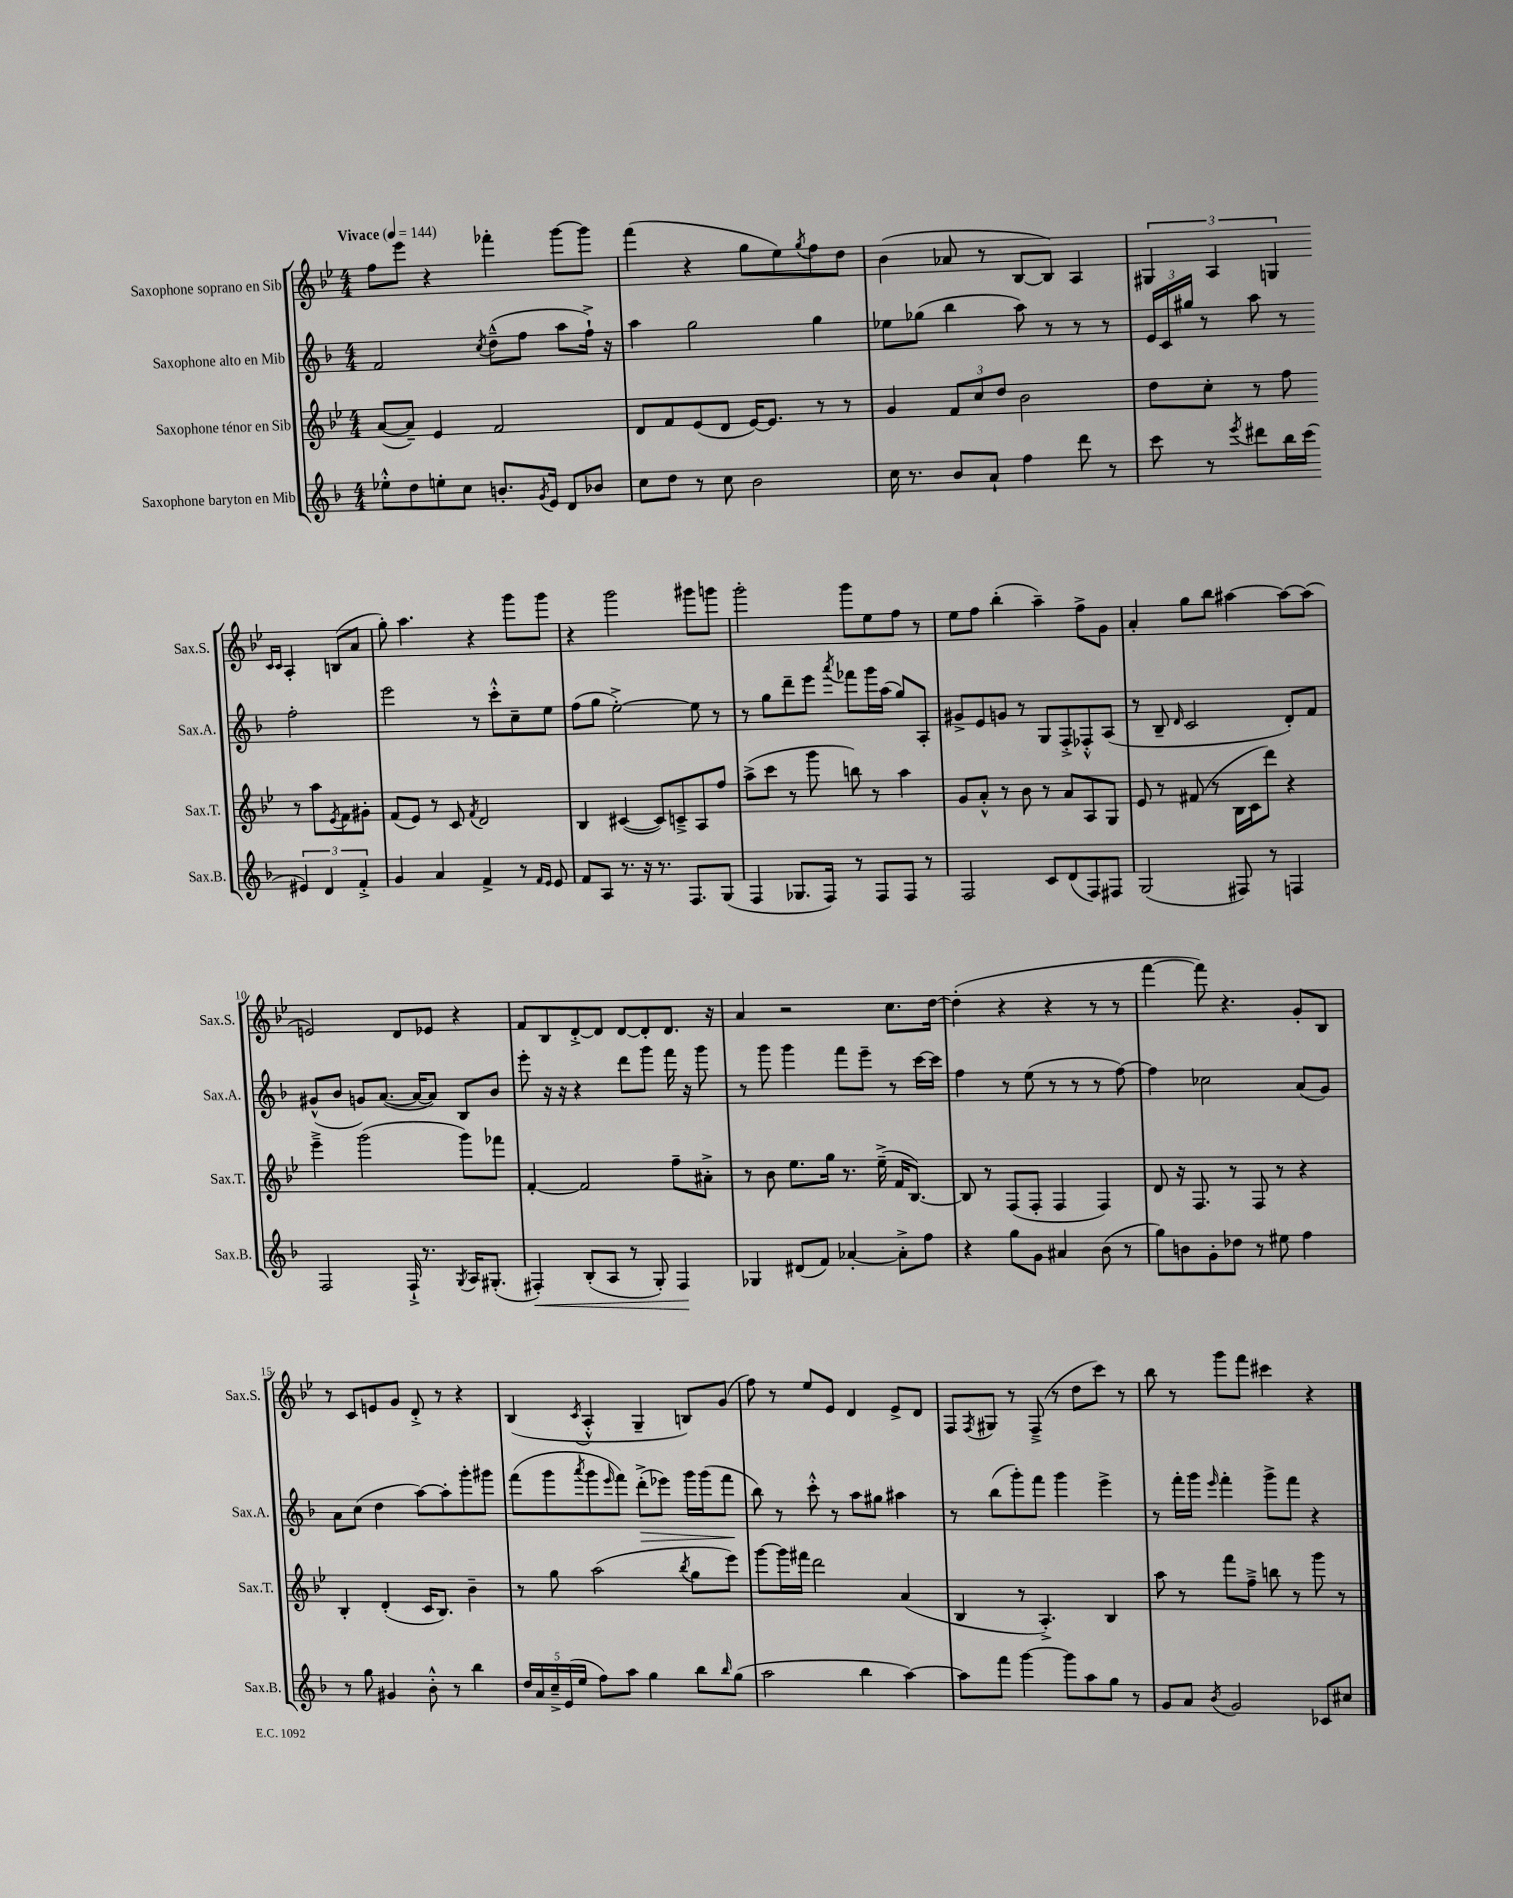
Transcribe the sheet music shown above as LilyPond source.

<<
\new StaffGroup <<
\new Staff = "s0" \with { instrumentName = "Saxophone soprano en Sib" shortInstrumentName = "Sax.S." } {
    \clef treble \key bes \major \numericTimeSignature \time 4/4 \tempo "Vivace" 4 = 144
    f''8 ees'''8 r4 fes'''4-. g'''8~ g'''8 |
    f'''4( r4 g''8 ees''8) \acciaccatura { g''8 } f''8 d''8 |
    bes'4( aes'8 r8 bes8~ bes8) a4 |
    \tuplet 3/2 { gis4 a4 g4 } \grace { c'16 c'16 } a4-. b8( a'8 |
    g''8-.) a''4. r4 g'''8 g'''8 |
    r4 g'''2 gis'''8 g'''8 |
    g'''2-. g'''8 ees''8 f''8 r8 |
    ees''8 f''8 bes''4-.( a''4--) f''8-> g'8 |
    a'4-. g''8 bes''8 ais''4~ ais''8~ ais''8( |
    e'2) d'8 ees'8 r4 |
    f'8 bes8 d'8~-.-> d'8 d'8~ d'8-. d'8. r16 |
    a'4 r2 c''8. d''16~ |
    d''4-.( r4 r4 r8 r8 |
    f'''4~ f'''8) r4. g'8-. bes8 |
    r8 c'8 e'8 g'8 d'8-.-> r8 r4 |
    bes4( \acciaccatura { c'8 } a4-.-^ g4-- b8) g'8( |
    f''8) r8 ees''8 ees'8 d'4 ees'8-> d'8 |
    f8 \acciaccatura { f8 } gis8 r8 f8--->( r8 d''8 c'''8) r8 |
    bes''8 r8 g'''8 f'''8 cis'''4 r4 \bar "|." |
}
\new Staff = "s1" \with { instrumentName = "Saxophone alto en Mib" shortInstrumentName = "Sax.A." } {
    \clef treble \key f \major \numericTimeSignature \time 4/4
    f'2 \acciaccatura { c''8 } d''8---^( f''8 a''8 f''16-!->) r16 |
    a''4 g''2 g''4 |
    ees''8 ges''8( bes''4 a''8) r8 r8 r8 |
    \tuplet 3/2 { e'16 c'16 gis''16 } r8 a''8 r8 f''2-. |
    e'''2 r8 c'''8-.-^ c''8-- e''8 |
    f''8( g''8 e''2~-.->) e''8 r8 |
    r8 g''8 d'''8-- e'''8 \acciaccatura { a'''8 } fes'''8 g'''16 a''16( g''8) a8-. |
    gis'8-> e'8 g'8 r8 g8 f8-.-> fes8-.-^ a8( |
    r8 bes8-- \grace { d'16 } c'2 d'8-.) f'8 |
    gis'8-^( bes'8 g'8) a'8.~( a'16~ a'8) bes8 bes'8 |
    e'''8-. r16 r16 r4 d'''8 g'''8 f'''16 r16 g'''8 |
    r8 g'''8 g'''4 f'''8 e'''8-- r8 c'''16~ c'''16 |
    f''4 r8 e''8( r8 r8 r8 f''8~) |
    f''4 ces''2 a'8( g'8) |
    a'8 c''8( d''4 a''8~) a''8-. g'''8-. gis'''8 |
    f'''8( g'''8 \acciaccatura { a'''8 } g'''8 \grace { e'''16 } f'''8) d'''8-.->\>( ees'''8) g'''16 g'''16( f'''8\! |
    bes''8) r8 c'''8-.-^ r8 a''8 gis''8 ais''4 |
    r8 bes''8( g'''8-.) f'''8 g'''4 e'''4-> |
    r8 f'''16-. g'''16 \grace { e'''16 } f'''4-. g'''8-> f'''8 r4 \bar "|." |
}
\new Staff = "s2" \with { instrumentName = "Saxophone ténor en Sib" shortInstrumentName = "Sax.T." } {
    \clef treble \key bes \major \numericTimeSignature \time 4/4
    a'8~( a'8--) ees'4 f'2 |
    d'8 f'8 ees'8( d'8 ees'16~) ees'8. r8 r8 |
    g'4 \tuplet 3/2 { f'8 c''8 d''8 } bes'2 |
    d''8 c''8-. r8 f''8 r8 a''8 \acciaccatura { ees'8 } f'8 gis'8-. |
    f'8( ees'8) r8 c'8 \acciaccatura { f'8 } d'2 |
    bes4 cis'4~( cis'8) c'8---> a8 f''8 |
    a''8->( c'''8 r8 g'''8 b''8) r8 a''4 |
    g'8 a'8-.-^ r8 bes'8 r8 a'8 a8 g8 |
    ees'8 r8 fis'8( r8 bes16 c'16 d'''8) r4 |
    ees'''4---> g'''2( g'''8) fes'''8 |
    f'4~-. f'2 f''8-- ais'8-.-> |
    r8 bes'8 ees''8. g''16 r8. ees''16--->( f'16 bes8.~) |
    bes8 r8 f8( f8-. f4 f4) |
    d'8 r16 f8. r8 f8 r8 r4 |
    bes4-. d'4-.( c'16 bes8.) bes'4-- |
    r8 g''8 a''2( \acciaccatura { bes''8 } g''8 ees'''8) |
    g'''8~ g'''16 fis'''16 d'''2 a'4( |
    bes4 r8 a4.-.->) bes4 |
    a''8 r8 f'''8 f''8---> b''8 r8 g'''8 r8 \bar "|." |
}
\new Staff = "s3" \with { instrumentName = "Saxophone baryton en Mib" shortInstrumentName = "Sax.B." } {
    \clef treble \key f \major \numericTimeSignature \time 4/4
    ees''8-.-^ d''8 e''8-. c''8 b'8.-. \acciaccatura { g'8 } e'16 d'8 bes'8 |
    c''8 d''8 r8 c''8 bes'2 |
    c''16 r8. bes'8 a'8-! f''4 d'''8 r8 |
    c'''8 r8 \acciaccatura { e'''8 } dis'''8 bes''16 c'''16( \tuplet 3/2 { eis'4) d'4 f'4-.-> } |
    g'4 a'4 f'4-> r8 \grace { f'16 e'16 } e'8 |
    f'8 a8 r8. r16 r8. f8. g8( |
    f4 ges8. f16) r8 f8 f8 r8 |
    f2 c'8 d'8( f8) fis8 |
    g2( fis8) r8 f4 |
    f2 f16-!-> r8. \acciaccatura { g8 } a16 gis8.-.( |
    fis4-.\<) bes8-.( a8 r8 g8-.) fis4\! |
    ges4 dis'8( f'8) aes'4~-. aes'8-.-> f''8 |
    r4 g''8 g'8 ais'4 bes'8( r8 |
    g''8) b'8 g'8-. des''8 r8 eis''8 f''4 |
    r8 g''8 gis'4 bes'8-.-^ r8 bes''4 |
    \tuplet 5/4 { d''16 a'16 c''16---> e'16( e''16 } f''8) a''8 g''4 bes''8 \grace { bes''16 } g''8( |
    a''2 bes''4 a''4~) |
    a''8 f'''8 g'''4~ g'''8 a''8 g''8 r8 |
    g'8 a'8 \acciaccatura { bes'8 } g'2 ces'8 cis''8 \bar "|." |
}
>>
>>
